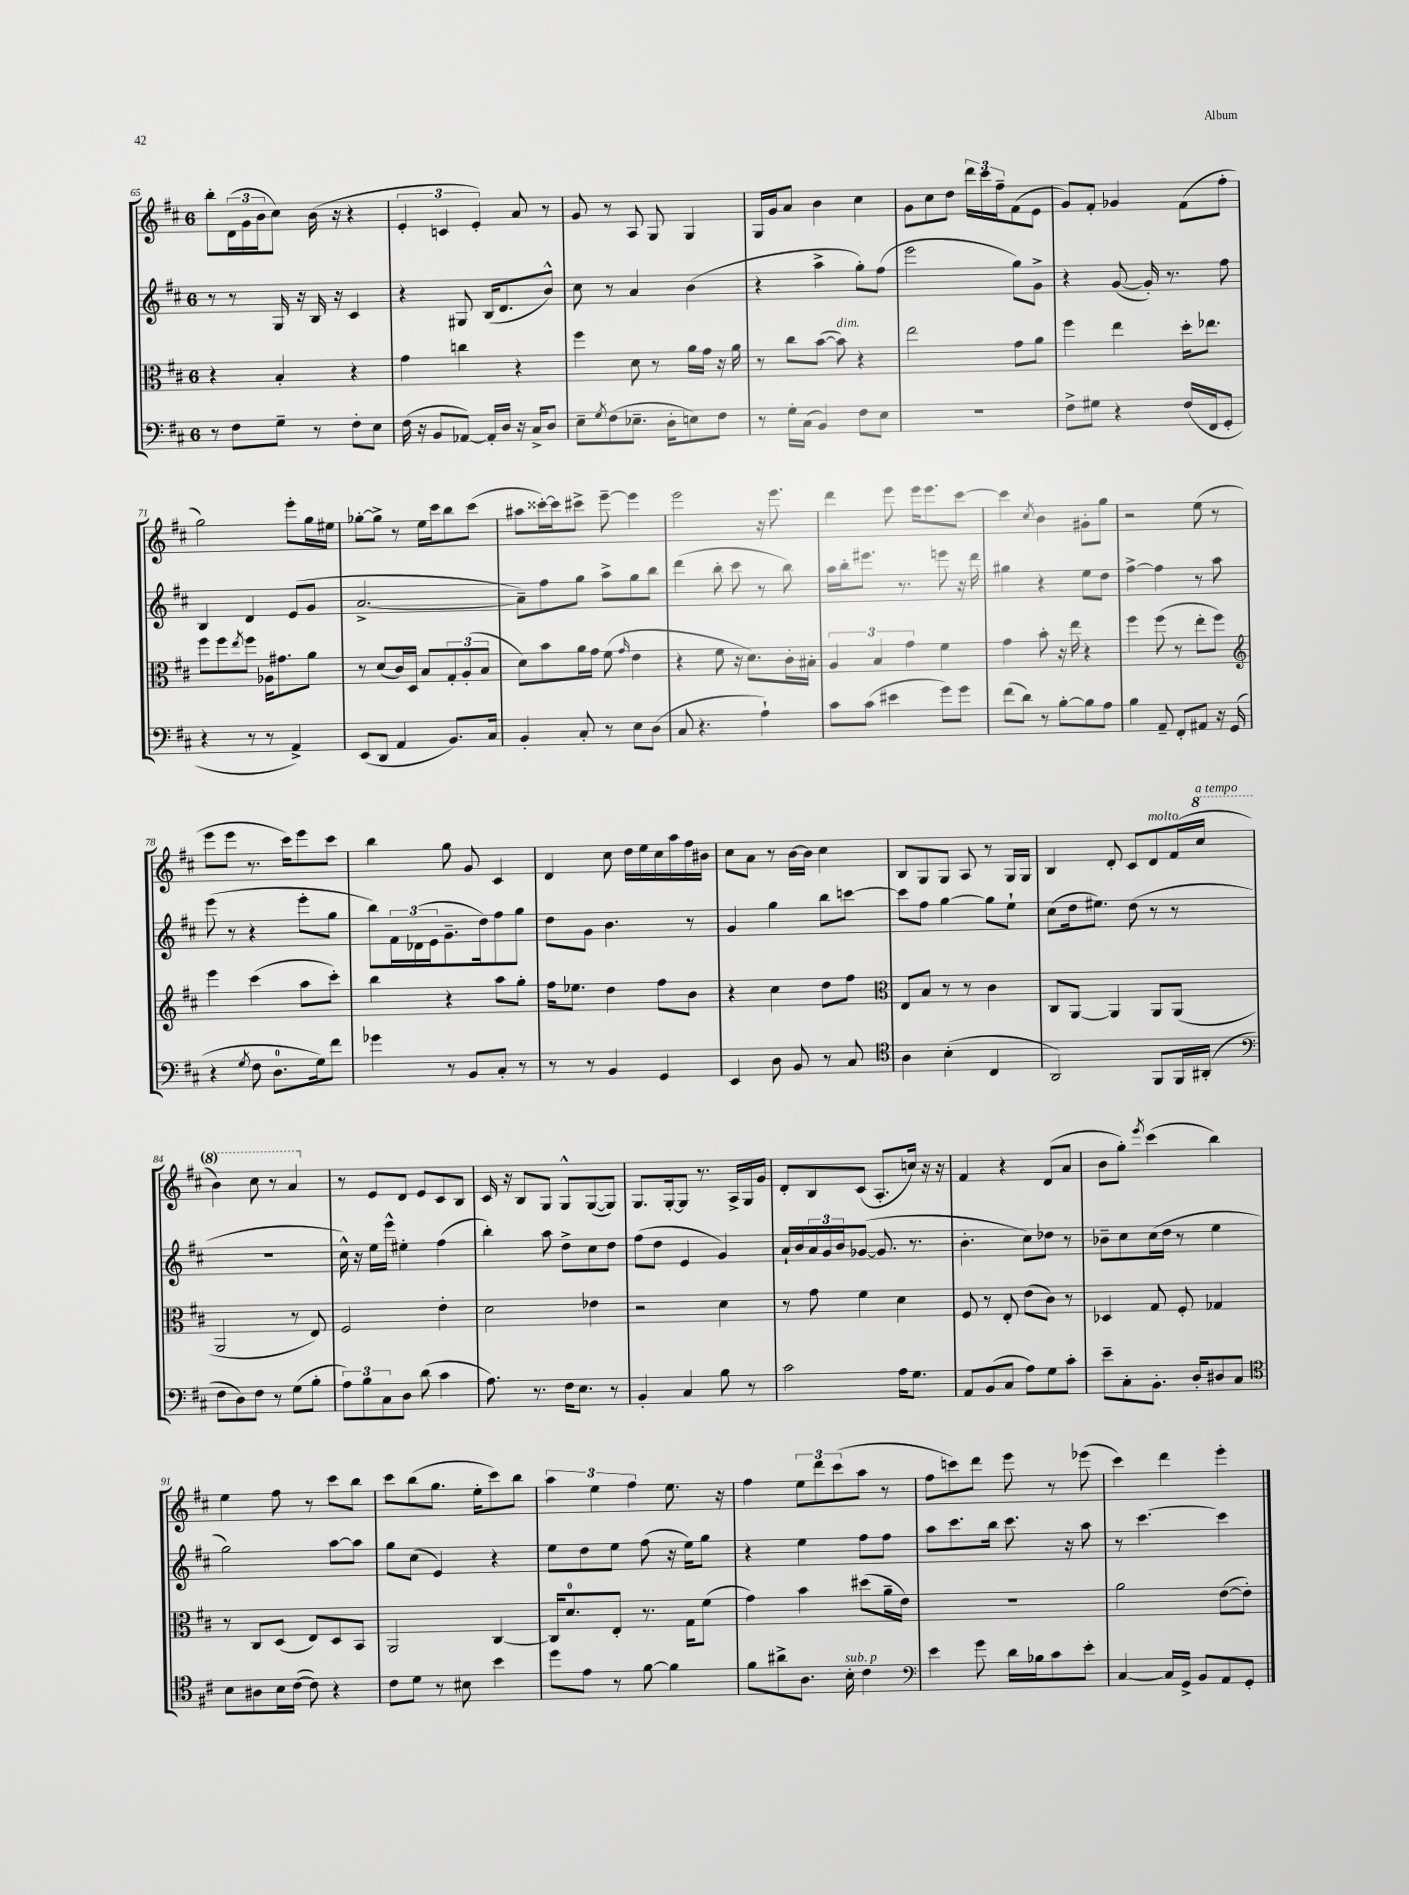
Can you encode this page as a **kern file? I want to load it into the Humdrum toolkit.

**kern	**kern	**kern	**kern
*staff4	*staff3	*staff2	*staff1
*clefF4	*clefC3	*clefG2	*clefG2
*k[f#c#]	*k[f#c#]	*k[f#c#]	*k[f#c#]
*M6/8	*M6/8	*M6/8	*M6/8
8r	4r	8r	8bb'
8F#	.	8r	(24d
.	.	.	24g
.	.	.	24b
8G~	4B'	16G	8cc#)
.	.	16r	.
8r	.	16B	(16b
.	.	16r	16r
8F#'	4r	4c#	4r
8E	.	.	.
=	=	=	=
(16F#	4g	4r	6e'
16r	.	.	.
8BB	.	.	.
.	.	.	6c
[8AA-)	4cc	8G#	.
.	.	.	6e')
16AA-']	.	(16B	.
16D	.	8.d	.
16r	4r	.	8a
16C#^	.	.	.
8D	.	8b^^)	8r
=	=	=	=
8E~	4ff#	8cc#	8g
8qG	.	.	.
(8F#	.	8r	8r
8.E-~	8d	4a	8A
.	8r	.	8G
16D'	.	.	.
8E)	16a	(4b	4G
.	16g	.	.
8F#	16r	.	.
.	16a	.	.
=	=	=	=
8r	8r	4r	16G
.	.	.	16g
16G'	8cc#	.	8a
(16C#	.	.	.
4BB)	([8b	4aa^	4b
.	8b])	.	.
8F#	4r	8gg')	4cc#
8E	.	(8ff#	.
=	=	=	=
2.r	2ee	2eee	8g
.	.	.	8cc#
.	.	.	8dd
.	.	.	24ddd
.	.	.	24ccc#
.	.	.	24ff#~
.	8g	8gg)	(8f#
.	8a	8g^	8e
=	=	=	=
8F#^	4ff#	4r	8g)
8G#	.	.	8f#'
4r	4ee	([8g	4g-
.	.	16g'])	.
.	.	8.r	.
(16F#	16dd'	.	(8f#
16FF#	8.ee-	.	.
8GG'	.	8ff#	8ff#'
=	=	=	=
4r	8ff#	4B	2gg)
.	8ff#	.	.
.	8qee	.	.
8r	8ff#	4d	.
8r	16A-	.	.
.	8.g#	.	.
4AA^)	.	(8e	8eee'
.	8a	8g	16gg
.	.	.	16ee#
=	=	=	=
(8EE	8r	[2.a^	[8gg-'
8DD	(8d	.	8gg-^]
4AA	16c#)	.	8r
.	16D	.	.
.	8B	.	16ee
.	.	.	16ccc#
8.BB)	12G'	.	8bb
.	(12A'	.	.
.	.	.	(8ccc#
.	12B	.	.
16C#	.	.	.
=	=	=	=
4BB'	8d)	8a~])	8aa#
.	8b	8ff#	[16ccc##')
.	.	.	16ccc##]
8C#'	16a	8gg	8ccc#^
.	16g	.	.
8r	(8f#	8aa^	[8eee~
.	16qqg	.	.
8E	4e	8gg	4eee]
(8D	.	8bb	.
=	=	=	=
8C#	4r	(4ddd	2eee
4.r	.	.	.
.	8f#	8bb'	.
.	16r	8ccc#	.
.	8.d)	.	.
4A`)	.	8r	16r
.	.	.	8.eee
.	16c#'	8bb)	.
.	16B#'	.	.
=	=	=	=
8c#	6A	16aa	4ddd
.	.	16bb'	.
(8c#	.	8.eee#	.
.	6B	.	.
4e#	.	.	8eee
.	.	8.r	.
.	6g	.	.
.	.	.	16eee
.	.	.	8.eee
8g)	4f#	8eee	.
8g	.	16r	[8ccc#
.	.	16ddd	.
=	=	=	=
(8f#	4g	4gg#	4ccc#]
8d)	.	.	.
.	.	.	8qcc#
8r	8b'	4r	4b
[8B'	16r	.	.
.	16ee	.	.
8B]	4r	8ee	8g#'
8A	.	8dd	8gg
=	=	=	=
4B	4ff#	[4ff#^	2r
8AA~	(8ff#	4ff#]	.
8FF#'	8r	.	.
8AA#	8ee'	8r	(8ee
16r	8ff#)	8aa	8r
(16GG	.	.	.
=	=	=	=
*	*clefG2	*	*
4r	4eee	(8eee	8eee
.	.	8r	8eee
8qG	.	.	.
8F#	(4ccc#	4r	8.r
8.D	.	.	.
.	.	.	16ccc#)
.	8aa	8eee'	8eee
16G)	.	.	.
8f#	8ccc#')	8gg	8ccc#
=	=	=	=
4g-	4bb	8bb)	4bb
.	.	24f#	.
.	.	(24d-	.
.	.	24e	.
8r	4r	8.g~	8gg
8BB	.	.	8g
.	.	16dd)	.
8C#'	8aa	8ff#	4c#
8r	8gg'	8gg	.
=	=	=	=
8r	16ff#	8dd	4d
.	8.ee-	.	.
8r	.	8g	.
4BB	4dd	4.b	8cc#
.	.	.	16dd
.	.	.	16ee
4GG	8ff#	.	16cc#
.	.	.	16aa
.	8b	8r	16ff#
.	.	.	16b#
=	=	=	=
4EE	4r	4g	8cc#
.	.	.	8a
8D	4cc#	4gg	8r
8BB	.	.	[16b
.	.	.	16b]
8r	8dd	8bb	4cc#
8C#	8ff#	[8ccc	.
=	=	=	=
*clefC4	*clefC3	*	*
4A	8E	8ccc]	8B
.	8B	8ff#	8G
(4B'	8r	[4gg	8G
.	8r	.	8A
4C#	4c#	8gg]	8r
.	.	8ee`	16G
.	.	.	16G
=	=	=	=
2AA)	8C#	(8cc#	4B
.	[8AA	16dd	.
.	.	8.ee#)	.
.	4AA]	.	8d'
.	.	(8dd	8c#
8FF#	8AA	8r	8d
16FF#	(8AA	8r	(16f#
(16AA#'	.	.	16ccc#
=	=	=	=
*clefF4	*	*	*
8F#	2AA	2.r	4bb)
8D)	.	.	.
8F#	.	.	8ccc#
8r	.	.	8r
(8G	8r	.	4aa
8B'	8E)	.	.
=	=	=	=
12A)	2F#	16cc#^^)	8r
.	.	16r	.
12B	.	.	.
.	.	16ee	8e
12C#	.	.	.
.	.	16eee^^	.
8D	.	4ee#'	8d
(8d	.	.	8e
4c#	4e'	(4ff#	8c#
.	.	.	8B
=	=	=	=
8.A)	2d	4bb')	16c#
.	.	.	16r
.	.	.	8B
8.r	.	.	.
.	.	8aa	8G
16F#	.	8dd^	8G^^
8.E	.	.	.
.	4e-	8cc#	([8G
8r	.	8dd	8G])
=	=	=	=
4BB'	2r	(8ff#	8.G
.	.	8dd	.
.	.	.	[16G'
4C#	.	4e	8G]
.	.	.	8.r
8B	4d	4g)	.
.	.	.	16A^
8r	.	.	16G
.	.	.	16g
=	=	=	=
2c#	8r	16a`	8d'
.	.	16b	.
.	8g	24a	8B
.	.	24g	.
.	.	24b	.
.	4f#	([8g-	(8c#
.	.	8.g-]	8.A'
16A	4d	.	.
8.G	.	8.r	16cc)
.	.	.	16r
.	.	.	16r
=	=	=	=
8AA	8F#	4.b'	4f#
(8BB	8r	.	.
8C#	8E'	.	4r
8A)	(8e	8cc#)	.
8G	8c#)	8dd-	(8d
8c#'	8r	8r	8a
=	=	=	=
8e~	4D-	8b-~	8b
8C#'	.	8cc#	8gg')
.	.	.	8qeee
8.BB'	8G	(16cc#	(4ccc#
.	.	16dd	.
.	8F#'	8r	.
16D'	.	.	.
8D#	4G-	4ee	4bb)
8C#	.	.	.
=	=	=	=
*clefC4	*	*	*
8B	8r	2gg)	4ee
8A#	8C#	.	.
16B	(8D	.	8ff#
([16c#	.	.	.
8c#])	8E)	.	8r
4r	8D	[8aa	8ccc#
.	8BB	8aa]	8bb
=	=	=	=
8c#	2AA	8gg	8ccc#
8d	.	(8cc#	(8bb
8r	.	4e)	8.gg
8B#	.	.	.
.	.	.	16ee'
4b	[4C#	4r	8ccc#)
.	.	.	8bb
=	=	=	=
8dd	16C#]	8ee	6aa
.	8.d	.	.
8e	.	8dd	.
.	.	.	6ee
8r	8E'	8ee	.
.	.	.	6ff#
[8f#	8.r	(8ff#	.
4f#]	.	16r	8.ee
.	16G	16ee)	.
.	(8f#	8gg	.
.	.	.	16r
=	=	=	=
8f#	4g)	4r	4ff#
8a#^	.	.	.
8.A	4b	4ee	12ee
.	.	.	12ddd
.	.	.	(12ccc#
16B'	.	.	.
4c#	(8dd#	8ff#	8aa
.	16a~	8ff#	8r
.	16e)	.	.
=	=	=	=
*clefF4	*	*	*
4e	2.r	8aa	8ff#
.	.	8.ccc#	8ccc)
8g	.	.	8ddd
.	.	16bb	.
16d	.	8.ccc#	8eee
16B-	.	.	.
8c#	.	.	8r
.	.	16r	.
8e'	.	8aa	(8eee-
=	=	=	=
[4C#	2a	8r	4ccc#)
.	.	[4.ccc#	.
16C#]	.	.	4ddd
16GG^	.	.	.
8BB	.	.	.
8AA	([8e	4ccc#]	4eee'
8GG'	8e'])	.	.
==	==	==	==
*-	*-	*-	*-
